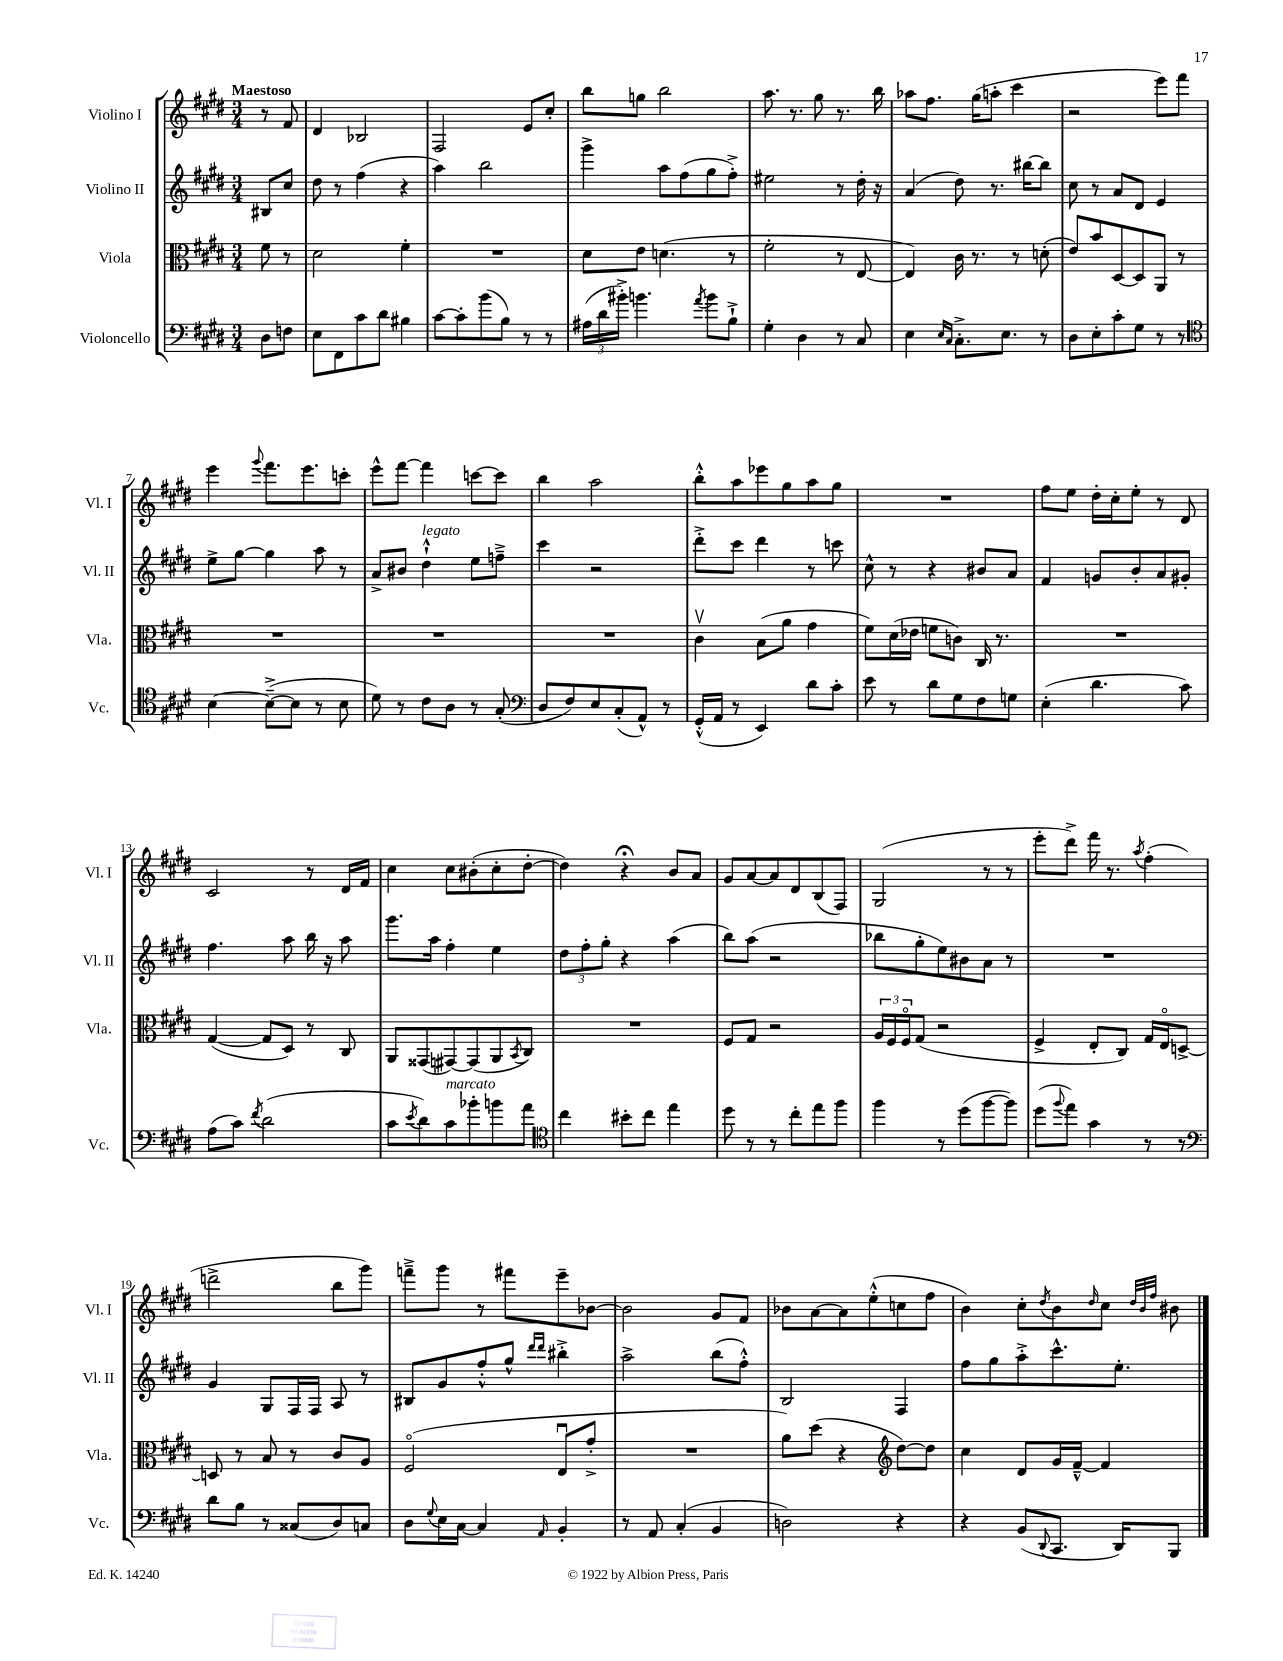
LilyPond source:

<<
\new StaffGroup <<
\new Staff = "s0" \with { instrumentName = "Violino I" shortInstrumentName = "Vl. I" } {
    \clef treble \key e \major \numericTimeSignature \time 3/4 \partial 4 \tempo "Maestoso"
    r8 fis'8 |
    dis'4 bes2 |
    fis2 e'8 cis''8-. |
    b''8 g''8 b''2 |
    a''8. r8. gis''8 r8. b''16 |
    aes''8 fis''8. gis''16( a''8-. cis'''4 |
    r2 e'''8) fis'''8 |
    e'''4 \appoggiatura { gis'''8 } fis'''8. e'''8. c'''8-. |
    e'''8-^ fis'''8~ fis'''4 c'''8~ c'''8 |
    b''4 a''2 |
    b''8-.-^ a''8 ees'''8 gis''8 a''8 gis''8 |
    R2. |
    fis''8 e''8 dis''16-. cis''16-. e''8-. r8 dis'8 |
    cis'2 r8 dis'16 fis'16 |
    cis''4 cis''8 bis'8-.( cis''8-. dis''8~-. |
    dis''4) r4\fermata b'8 a'8 |
    gis'8 a'8~ a'8 dis'8 b8( fis8) |
    gis2( r8 r8 |
    e'''8-. dis'''8->) fis'''16 r8. \acciaccatura { a''8 } fis''4-.( |
    d'''2-> b''8 gis'''8) |
    f'''8---> gis'''8 r8 fis'''8 e'''8-- bes'8~ |
    bes'2 gis'8 fis'8 |
    bes'8 a'8~ a'8 e''8-.-^( c''8 fis''8 |
    b'4) cis''8-. \acciaccatura { dis''8 } b'8 \grace { dis''16 } cis''8 \grace { dis''32 b'32 fis''32 } bis'8 \bar "|." |
}
\new Staff = "s1" \with { instrumentName = "Violino II" shortInstrumentName = "Vl. II" } {
    \clef treble \key e \major \numericTimeSignature \time 3/4 \partial 4
    bis8 cis''8 |
    dis''8 r8 fis''4( r4 |
    a''4) b''2 |
    gis'''4-> a''8 fis''8( gis''8 fis''8-.->) |
    eis''2 r8 dis''16-. r16 |
    a'4( dis''8) r8. bis''16~ bis''8 |
    cis''8 r8 a'8 dis'8 e'4 |
    e''8-> gis''8~ gis''4 a''8 r8 |
    a'8-> bis'8 dis''4-!-^^\markup { \italic "legato" } e''8 f''8---> |
    cis'''4 r2 |
    dis'''8-.-> cis'''8 dis'''4 r8 c'''8 |
    cis''8-^ r8 r4 bis'8 a'8 |
    fis'4 g'8 b'8-. a'8 gis'8-. |
    fis''4. a''8 b''16 r16 a''8 |
    gis'''8. a''16 fis''4-. e''4 |
    \tuplet 3/2 { dis''8 fis''8-. gis''8-. } r4 a''4( |
    b''8) a''8( r2 |
    bes''8 gis''8-. e''8) bis'8 a'8 r8 |
    R2. |
    gis'4 gis8 fis16 fis16 a8 r8 |
    bis8 gis'8 fis''8-.-^ gis''8-^ \grace { dis'''16 dis'''16 } bis''4-.-> |
    a''2-> b''8( fis''8-.-^) |
    b2 fis4 |
    fis''8 gis''8 a''8-.-> cis'''8.-^ e''8.-. \bar "|." |
}
\new Staff = "s2" \with { instrumentName = "Viola" shortInstrumentName = "Vla." } {
    \clef alto \key e \major \numericTimeSignature \time 3/4 \partial 4
    fis'8 r8 |
    dis'2 fis'4-. |
    R2. |
    dis'8 e'8 d'4.( r8 |
    fis'2-. r8 e8~ |
    e4) cis'16 r8. r8 d'8-.( |
    e'8) b'8 dis8~ dis8 a,8 r8 |
    R2. |
    R2. |
    R2. |
    cis'4\upbow b8( a'8 gis'4 |
    fis'8) dis'16( ees'16 f'8 c'8) cis16 r8. |
    R2. |
    gis4~( gis8 dis8) r8 cis8 |
    a,8 gisis,8( gis,8~) gis,8( a,8 \acciaccatura { b,8 } cis8) |
    R2. |
    fis8 gis8 r2 |
    \tuplet 3/2 { a16 fis16 fis16\flageolet } gis8( r2 |
    fis4-> e8-. cis8) gis16 e16\flageolet d8~-> |
    d8 r8 b8 r8 cis'8 a8 |
    fis2\flageolet( e8\downbow gis'8-.-> |
    R2. |
    a'8) dis''8( r4 \clef treble dis''8~) dis''8 |
    cis''4 dis'8 gis'16 fis'16~---^ fis'4 \bar "|." |
}
\new Staff = "s3" \with { instrumentName = "Violoncello" shortInstrumentName = "Vc." } {
    \clef bass \key e \major \numericTimeSignature \time 3/4 \partial 4
    dis8 f8 |
    e8 fis,8 cis'8 dis'8 bis4 |
    cis'8~ cis'8-. b'8( b8) r8 r8 |
    \tuplet 3/2 { ais16( dis'16 bis'16-.->) } b'4. \acciaccatura { a'8 } b'8 b8-!-> |
    gis4-. dis4 r8 cis8 |
    e4 \grace { e16 cis16 } cis8.-.-> e8. r8 |
    dis8 e8-. cis'8-. gis8 r8 r8 |
    \clef tenor b4~ b8~--->( b8 r8 b8 |
    dis'8) r8 cis'8 a8 r8 gis8-.( |
    \clef bass dis8 fis8) e8 cis8-.( a,8-^) r8 |
    gis,16-.-^( a,16 r8 e,4) dis'8 cis'8-. |
    e'8 r8 dis'8 gis8 fis8 g8 |
    e4-.( dis'4. cis'8) |
    a8( cis'8) \acciaccatura { fis'8 } dis'2( |
    cis'8 \acciaccatura { e'8 } dis'8) cis'8^\markup { \italic "marcato" } bes'8-. b'8 a'8 |
    \clef tenor cis''4 bis'8-. cis''8 e''4 |
    dis''8 r8 r8 cis''8-. e''8 fis''8 |
    fis''4 r8 dis''8( fis''8~ fis''8) |
    dis''8( \appoggiatura { fis''8 } e''8) gis'4 r8 r8 |
    \clef bass dis'8 b8 r8 cisis8( dis8) c8 |
    dis8 \appoggiatura { gis8 } e16 cis16~ cis4 \grace { a,16 } b,4-. |
    r8 a,8 cis4-.( b,4 |
    d2) r4 |
    r4 b,8( \appoggiatura { dis,8 } cis,8. dis,16) b,,8 \bar "|." |
}
>>
>>
